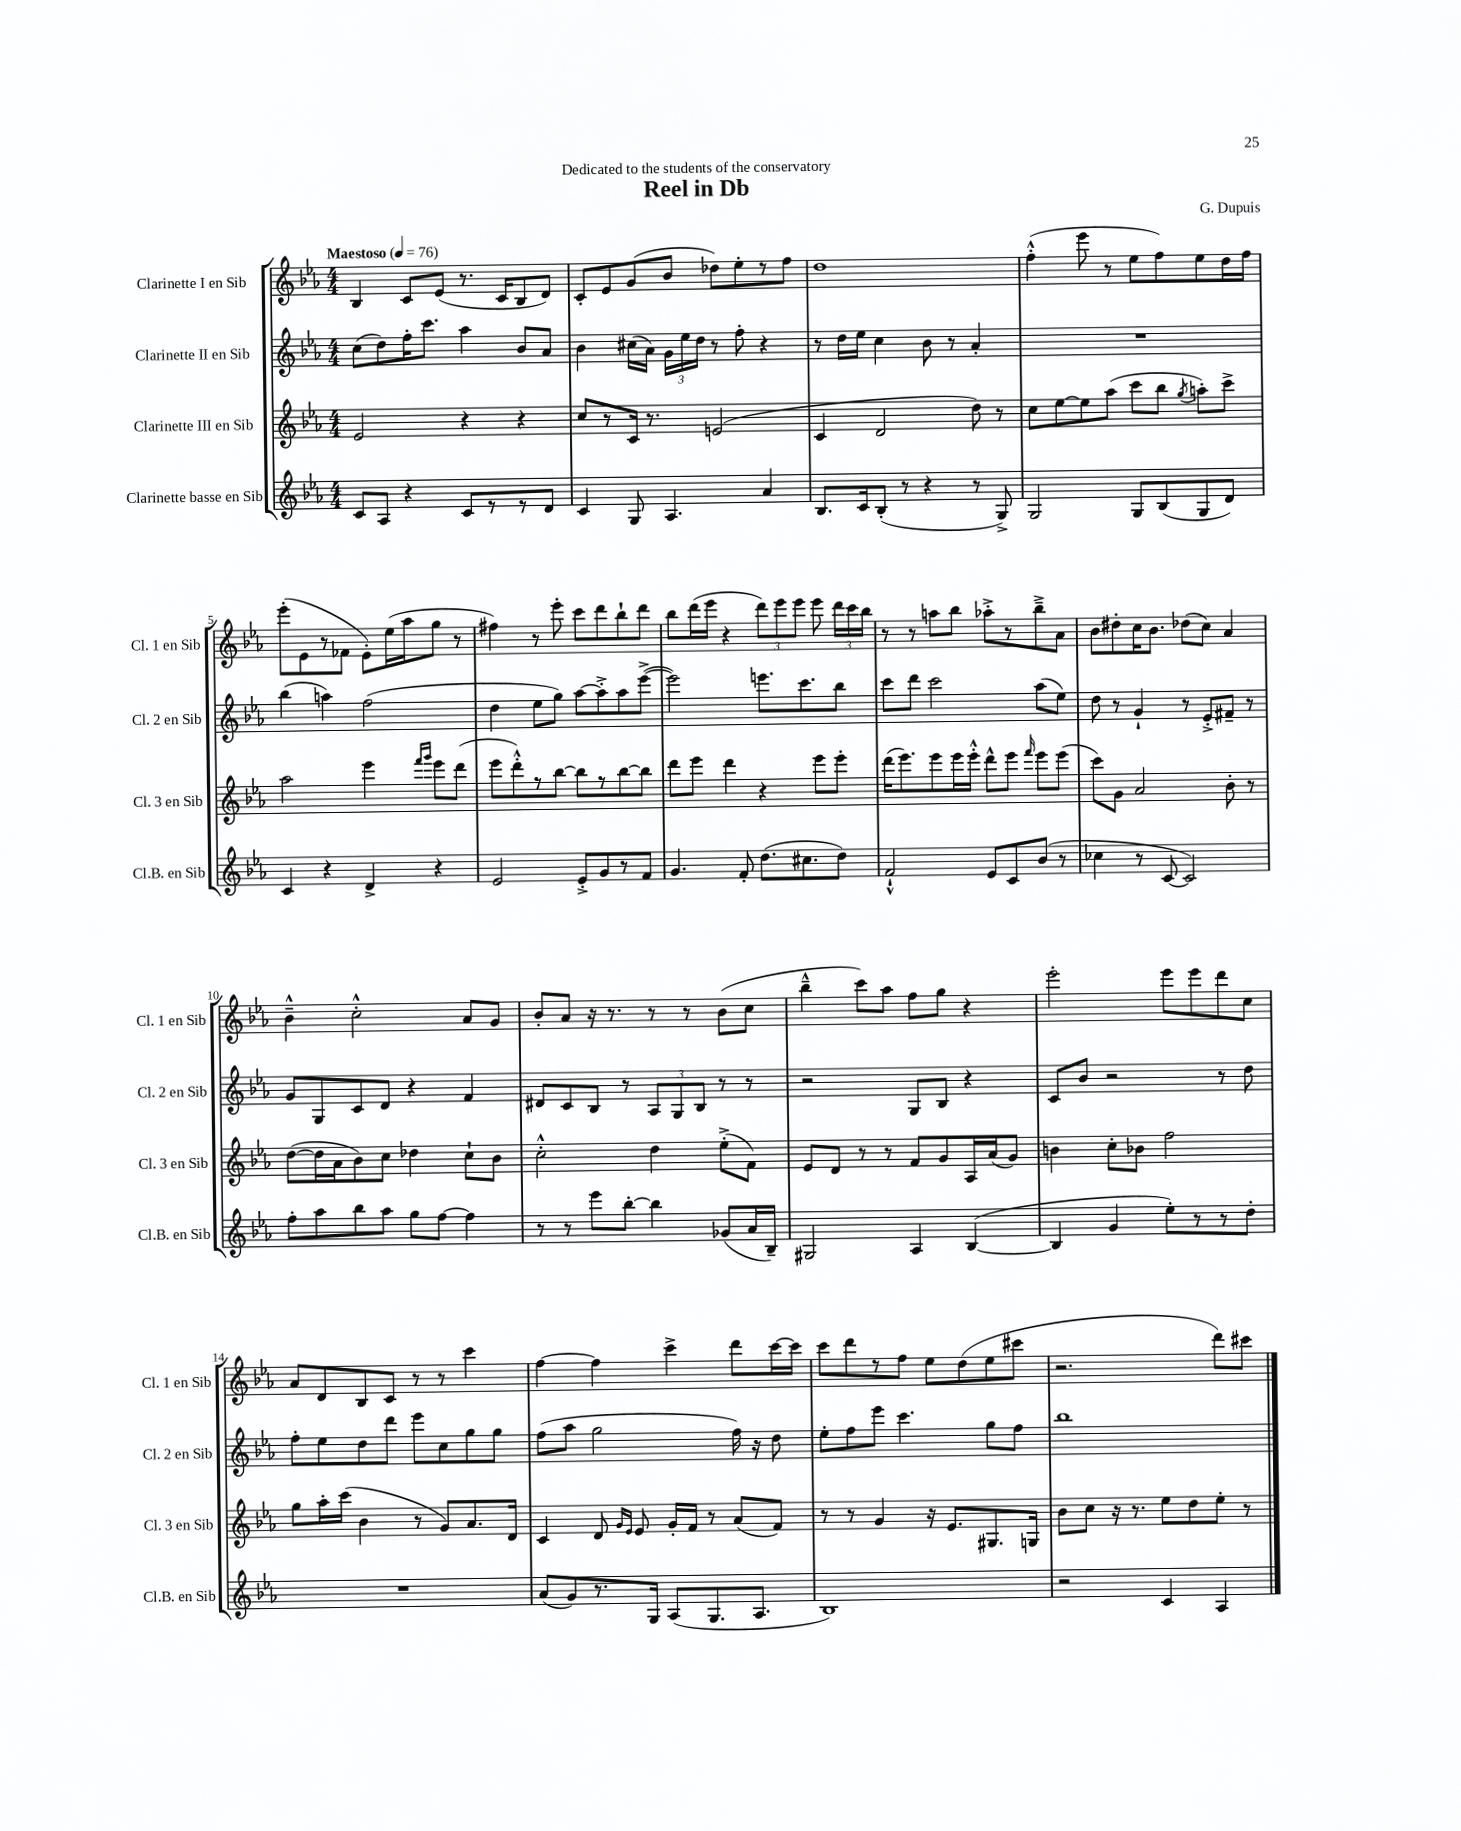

**kern	**kern	**kern	**kern
*part4	*part3	*part2	*part1
*staff4	*staff3	*staff2	*staff1
*I"Clarinette basse en Sib	*I"Clarinette III en Sib	*I"Clarinette II en Sib	*I"Clarinette I en Sib
*I'Cl.B. en Sib	*I'Cl. 3 en Sib	*I'Cl. 2 en Sib	*I'Cl. 1 en Sib
*clefG2	*clefG2	*clefG2	*clefG2
*k[b-e-a-]	*k[b-e-a-]	*k[b-e-a-]	*k[b-e-a-]
*M4/4	*M4/4	*M4/4	*M4/4
*MM76	*MM76	*MM76	*MM76
=1	=1	=1	=1
!	!	!	!LO:TX:a:B:t=Maestoso
8c/L	2e-/	(8cc\L	4B-/
8A-/J	.	8dd\)	.
4r	.	16ff'\K	8c/L
.	.	8.ccc\J	.
.	.	.	(8e-/J
8c/L	4r	4aa-\	8.r
8r	.	.	.
.	.	.	16c/KL
8r	4r	8b-/L	8B-/
8d/J	.	8a-/J	8d/J)
=2	=2	=2	=2
4c/	8cc/L	4b-\	8c'/L
.	8r	.	8e-/
8G/	16c/Jk	(16cc#X\LL	(8g/
.	8.r	16a-\JJ)	.
4.A-/	.	24g\LL	8b-/J
.	.	24ee-\	.
.	.	24dd\JJ	.
.	(2en/	8r	8dd-X\L)
.	.	8ff'\	8ee-'\
4a-/	.	4r	8r
.	.	.	8ff\J
=3	=3	=3	=3
8.B-/L	4c/	8r	1dd
.	.	16dd\LL	.
16c/k	.	16ee-\JJ	.
(8B-'/J	2d/	4cc\	.
8r	.	.	.
4r	.	8b-\	.
.	.	8r	.
8r	8dd\)	4a-'/	.
8G^/)	8r	.	.
=4	=4	=4	=4
2G/	8cc\L	1r	(4ff'^^\
.	[8ee-\	.	.
.	8ee-\]	.	8eee-\
.	(8aa-\J	.	8r
8G/L	8ccc\L	.	8ee-\L
(8B-/	8bb-\J	.	8ff\)
.	8qgg/	.	.
8G/	8aan'\L)	.	8ee-\
8d/J)	8ccc^\J	.	16dd\L
.	.	.	16ff\JJ
!!LO:LB:g=z
=5	=5	=5	=5
4c/	2aa-\	(4bb-\	(8eee-'\L
.	.	.	8e-\
4r	.	4aan\)	8r
.	.	.	8f-X\J
4d^/	4eee-\	(2ff\	8e-'\L)
.	.	.	(16ee-\L
.	.	.	16aa-\J
.	16qqfff/LL	.	.
.	16qqggg/JJ	.	.
4r	8eee-\L	.	8gg\J
.	(8ddd\J	.	8r
=6	=6	=6	=6
2e-/	8eee-\L	4dd\	4ff#X\)
.	8ddd'^^\)	.	.
.	8r	8ee-\L	8r
.	[8bb-\J	8gg\J)	8eee-'\
8e-'^/L	8bb-\L]	[8aa-\L	8ccc\L
8g/	8r	8aa-'^\]	8ddd\
8r	[8bb-\	8aa-\	8bb-`\
8f/J	8bb-\J]	([8eee-^\J	8ddd\J
=7	=7	=7	=7
4.g/	8ddd\L	2eee-\])	8bb-\L
.	8eee-\J	.	(16ddd\L
.	.	.	16eee-\JJ
.	4ddd\	.	4r
8f'/	.	.	.
(8.dd\L	4r	8.eeen\L	12ddd\L)
.	.	.	12eee-\
.	.	.	12eee-\J
8.cc#X\	.	8.ccc\	.
.	8eee-\L	.	8eee-\
8dd\J)	8eee-'\J	8bb-\J	24ddd\LL
.	.	.	24ccc\
.	.	.	24bb-\JJ
=8	=8	=8	=8
2f`^^/	(16ddd\KL	8ccc\L	8r
.	8.eee-\)	.	.
.	.	8ddd\J	8r
.	8eee-\	2ccc\	8aan\L
.	16eee-\L	.	8bb-\J
.	16eee-'^^\JJ	.	.
8e-/L	8ddd^^\L	.	8aa-X'^\L
8c/	8eee-\J	.	8r
.	16qqfff/	.	.
(8b-/J	8eee-\L	(8aa-\L	8bb-~^\
8r	(8eee-\J	8ee-\J)	8a-\J
=9	=9	=9	=9
4cc-X\	8ccc\L)	8dd\	8b-\L
.	8g\J	8r	8dd#X'\
8r	2a-/	4g`/	16cc\K
.	.	.	8.b-\J
[8c/	.	.	.
2c/])	.	8r	(8dd-X\L
.	.	8e-'^/L	8cc\J)
.	8b-'\	8f#X~/J	4a-/
.	8r	8r	.
!!LO:LB:g=z
=10	=10	=10	=10
8ff'\L	([8dd\L	8g/L	4b-~^^\
8aa-\	16dd\L]	8G/	.
.	16a-\J	.	.
8bb-\	8b-\)	8c/	2cc'^^\
8aa-\J	8cc\J	8d/J	.
8gg\L	4dd-X\	4r	.
[8ff\J	.	.	.
4ff\]	8cc`\L	4f/	8a-/L
.	8b-\J	.	8g/J
=11	=11	=11	=11
8r	2cc'^^\	8d#X/L	8b-'/L
8r	.	8c/	8a-/J
8eee-\L	.	8B-/J	16r
.	.	.	8.r
[8bb-'\J	.	8r	.
4bb-\]	4dd\	12A-/L	8r
.	.	12G/	.
.	.	.	8r
.	.	12B-/J	.
(8g-X/L	(8ee-'^\L	8r	(8b-\L
16a-/L	8f\J)	8r	8cc\J
16B-~/JJ)	.	.	.
=12	=12	=12	=12
2G#X/	8e-/L	2r	4bb-~^^\
.	8d/J	.	.
.	8r	.	8ccc\L)
.	8r	.	8aa-\J
4A-/	8f/L	8G/L	8ff\L
.	8g/	8B-/J	8gg\J
([4B-/	16A-/L	4r	4r
.	(16a-/J	.	.
.	8g/J)	.	.
=13	=13	=13	=13
4B-/]	4bn\	8c/L	2eee-'\
.	.	8b-/J	.
4g/	8cc'\L	2r	.
.	8b-X\J	.	.
8ee-'\L)	2ff\	.	8eee-\L
8r	.	.	8eee-\
8r	.	8r	8ddd\
8dd'\J	.	8dd\	8cc\J
!!LO:LB:g=z
=14	=14	=14	=14
1r	8gg\L	8ff'\L	8a-/L
.	16aa-'\L	8ee-\	8d/
.	(16ccc\JJ	.	.
.	4b-\	8dd\	8B-/
.	.	8ddd\J	8c/J
.	8r	8eee-\L	8r
.	8g/L)	8cc\	8r
.	8.a-/	8gg\	4ccc\
.	.	8gg\J	.
.	16d/Jk	.	.
=15	=15	=15	=15
(8a-/L	4c/	(8ff\L	[4ff\
8g/)	.	8aa-\J	.
8.r	8d/	2gg\	4ff\]
.	16qqg/LL	.	.
.	16qqe-/JJ	.	.
.	8e-/	.	.
16G/Jk	.	.	.
(8A-/L	16g'/LL	.	4ccc^\
.	16f/JJ	.	.
8.G/	8r	.	.
.	(8a-/L	16ff\)	8ddd\L
8.A-/J	.	16r	.
.	8f/J)	8dd\	[16ccc\L
.	.	.	16ccc\JJ]
=16	=16	=16	=16
1B-)	8r	8ee-'\L	8ccc\L
.	8r	8ff\	8ddd\
.	4g/	8eee-\J	8r
.	.	4.ccc\	8ff\J
.	16r	.	8ee-\L
.	8.e-/L	.	.
.	.	.	(8dd\
.	8.G#X/	8gg\L	8ee-\
.	.	8ff\J	8ccc#X\J
.	16Gn/Jk	.	.
=17	=17	=17	=17
2r	8b-\L	1bb-	2.r
.	8cc\J	.	.
.	16r	.	.
.	8.r	.	.
4c/	8ee-\L	.	.
.	8dd\	.	.
4A-/	8ee-'\J	.	8ddd\L)
.	8r	.	8ccc#X\J
==	==	==	==
*-	*-	*-	*-
